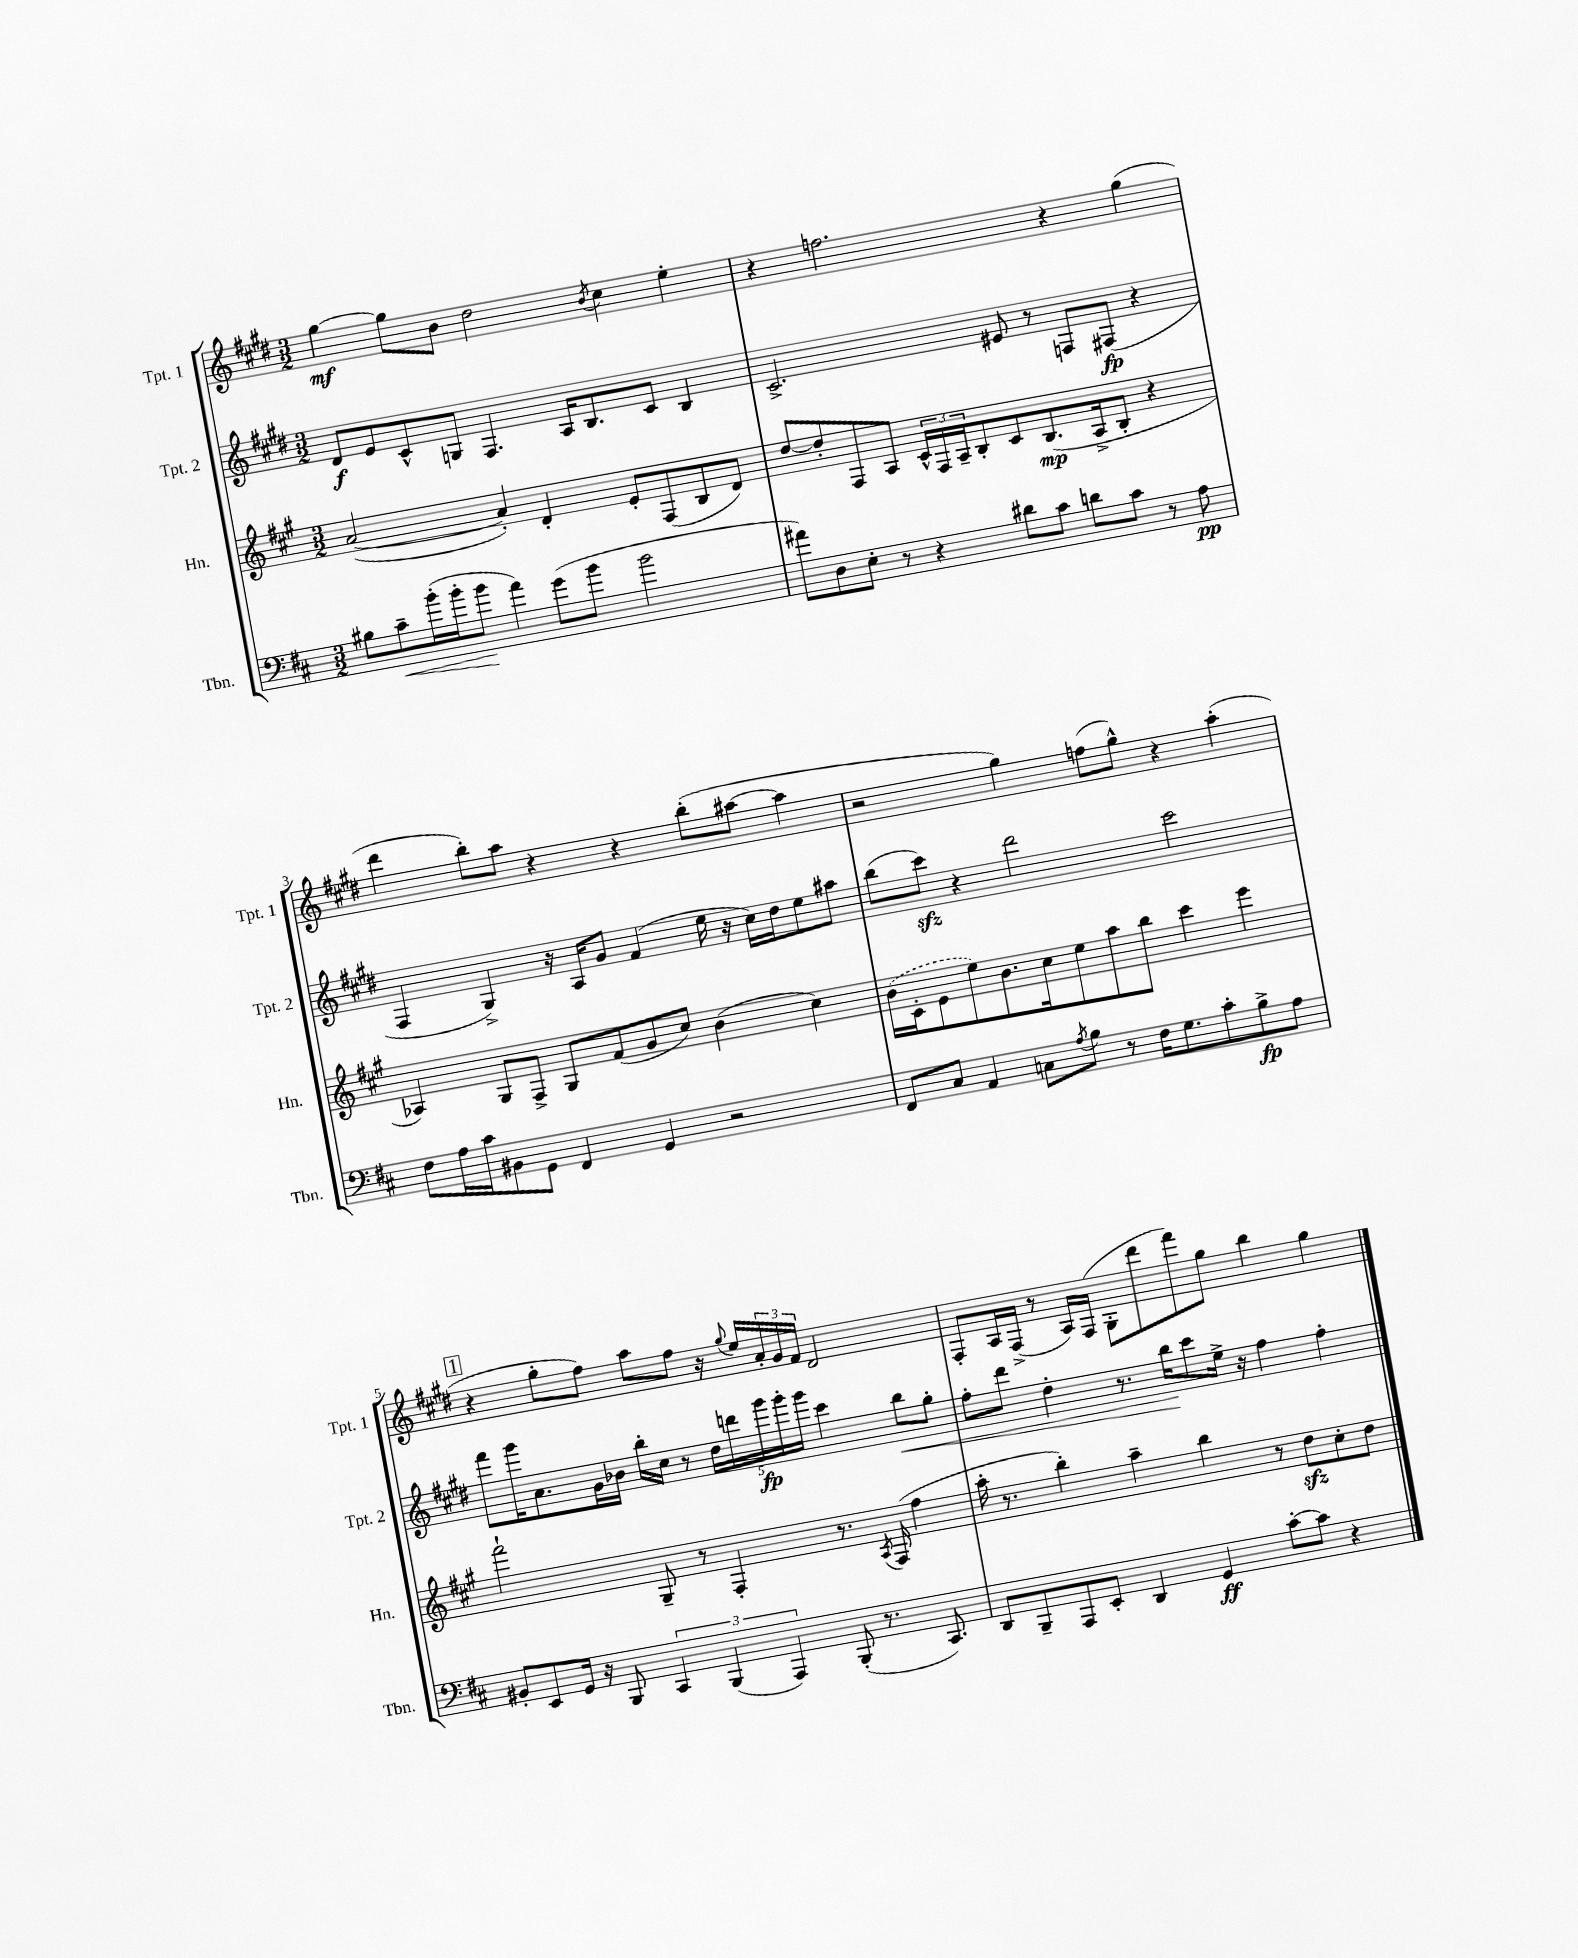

**kern	**kern	**kern	**kern
*staff4	*staff3	*staff2	*staff1
*clefF4	*clefG2	*clefG2	*clefG2
*k[f#c#]	*k[f#c#g#]	*k[f#c#g#d#]	*k[f#c#g#d#]
*M3/2	*M3/2	*M3/2	*M3/2
8B#\L	([2a/	8d#/L	[4gg#\
8c#~\	.	8e/	.
(16b'\L	.	8c#^^/	8gg#\]L
16b'\J	.	.	.
8b\J	.	8G/J	8b\J
4a\)	4a'/])	4.F#/	2dd#\
(8g\L	4d'/	.	.
8b\J	.	16A/LK	.
.	.	8.B/	.
.	.	.	8qb/
2b\	8e'/L	.	4cc#\
.	(8F#/	8c#/J	.
.	8B/	4B/	4ee'\
.	8d/J)	.	.
=	=	=	=
8a#\L)	[8dd/L	2.c#^/	4r
8D\	8dd'/]	.	.
8E'\J	8F#/	.	2.ff\
8r	8A/J	.	.
4r	24c#^^/LL	.	.
.	24F#/	.	.
.	24A~/J	.	.
.	8B'/	.	.
8d#\L	8c#/	8e#/	.
8c#\J	(8.B/	8r	.
8d\L	.	8F/L	4r
.	16A^/k	.	.
8c#\J	8B'/J	(8F#/J	.
8r	4r	4r	(4gg#\
8A\	.	.	.
=	=	=	=
8F#\L	4A-/)	4F#/	4ddd#\
16A\L	.	.	.
16c#\J	.	.	.
8BB#\	8G#/L	4G#^/)	8bb'\L)
8GG\J	8F#^/J	.	8aa\J
4FF#/	8G#/L	16r	4r
.	.	16A/LK	.
.	(8f#/	8g#/J	.
4GG/	8g#/	(4f#/	4r
.	8cc#/J)	.	.
2r	(4b\	16ee\	(8bb'\L
.	.	16r	.
.	.	16cc#\LL)	[8aa#\J
.	.	16dd#\J	.
.	4cc#\)	8ee\	4aa#\]
.	.	8aa#\J	.
=	=	=	=
8FF#/L	(16b\LL	(8bb\L	2r
.	16c#'\J	.	.
8C#/J	8e\	8ccc#\J)	.
4AA/	8ee\)	4r	.
.	8.b\	.	.
8C\L	.	2ddd#\	4gg#\)
.	16cc#\k	.	.
8qA/	.	.	.
8B\J	8ee\	.	.
8r	8aa\	.	(8ff\L
16F#\LK	8bb\J	.	8gg#^^\J)
8.G\	.	.	.
.	4ccc#\	2ccc#\	4r
8c#'\	.	.	.
8B^\	4eee\	.	(4aa'\
8A\J	.	.	.
=	=	=	=
8BB#'/L	2fff#`\	8fff#\L	4r
8EE/	.	16ggg#\K	.
.	.	8.a\	.
16GG/Jk	.	.	8gg#'\L
16r	.	.	.
8BBB/	.	16g#\L	8ff#\J)
.	.	16b-\JJ	.
6CC#/	8G#~/	16bb'\LL	8aa\L
.	.	16cc#\JJ	.
.	8r	8r	8ff#\J
(6BBB/	.	.	.
.	4F#'/	20dd#\LL	16r
.	.	20ddd\	.
.	.	.	8qqgg#/
.	.	.	16ee/LL
6AAA/)	.	.	.
.	.	20ggg#\	.
.	.	.	24a'/
.	.	20ggg#'\	.
.	.	.	24g#/
.	.	20ggg#\JJ	.
.	.	.	24f#/JJ
(8BBB'/	8.r	4ccc#\	2d#/
8.r	.	.	.
.	8qA/	.	.
.	(16F#/	.	.
.	4ff#\	8bb\L	.
8.CC#/)	.	.	.
.	.	8gg#'\J	.
=	=	=	=
8DD/L	16aa'\	8ff#'\L	8F#'/L
.	8.r	.	.
8BBB~/	.	8ddd#\J	16A/L
.	.	.	(16F#^/JJ
8AAA/	4bb'\)	4dd#'\	8r
8EE'/J	.	.	16A/LL)
.	.	.	(16F#/JJ
4DD/	4aa~\	8.r	8G#'\L
.	.	.	8ddd#\
.	.	16bb\LK	.
4GG/	4bb\	8ccc#\	8fff#\)
.	.	16ee^\Jk	8gg#\J
.	.	16r	.
[8c#'\L	8r	4ff#\	4bb\
8c#\]J	8dd\L	.	.
4r	8cc#'\	4ff#'\	4gg#\
.	8dd\J	.	.
==	==	==	==
*-	*-	*-	*-
